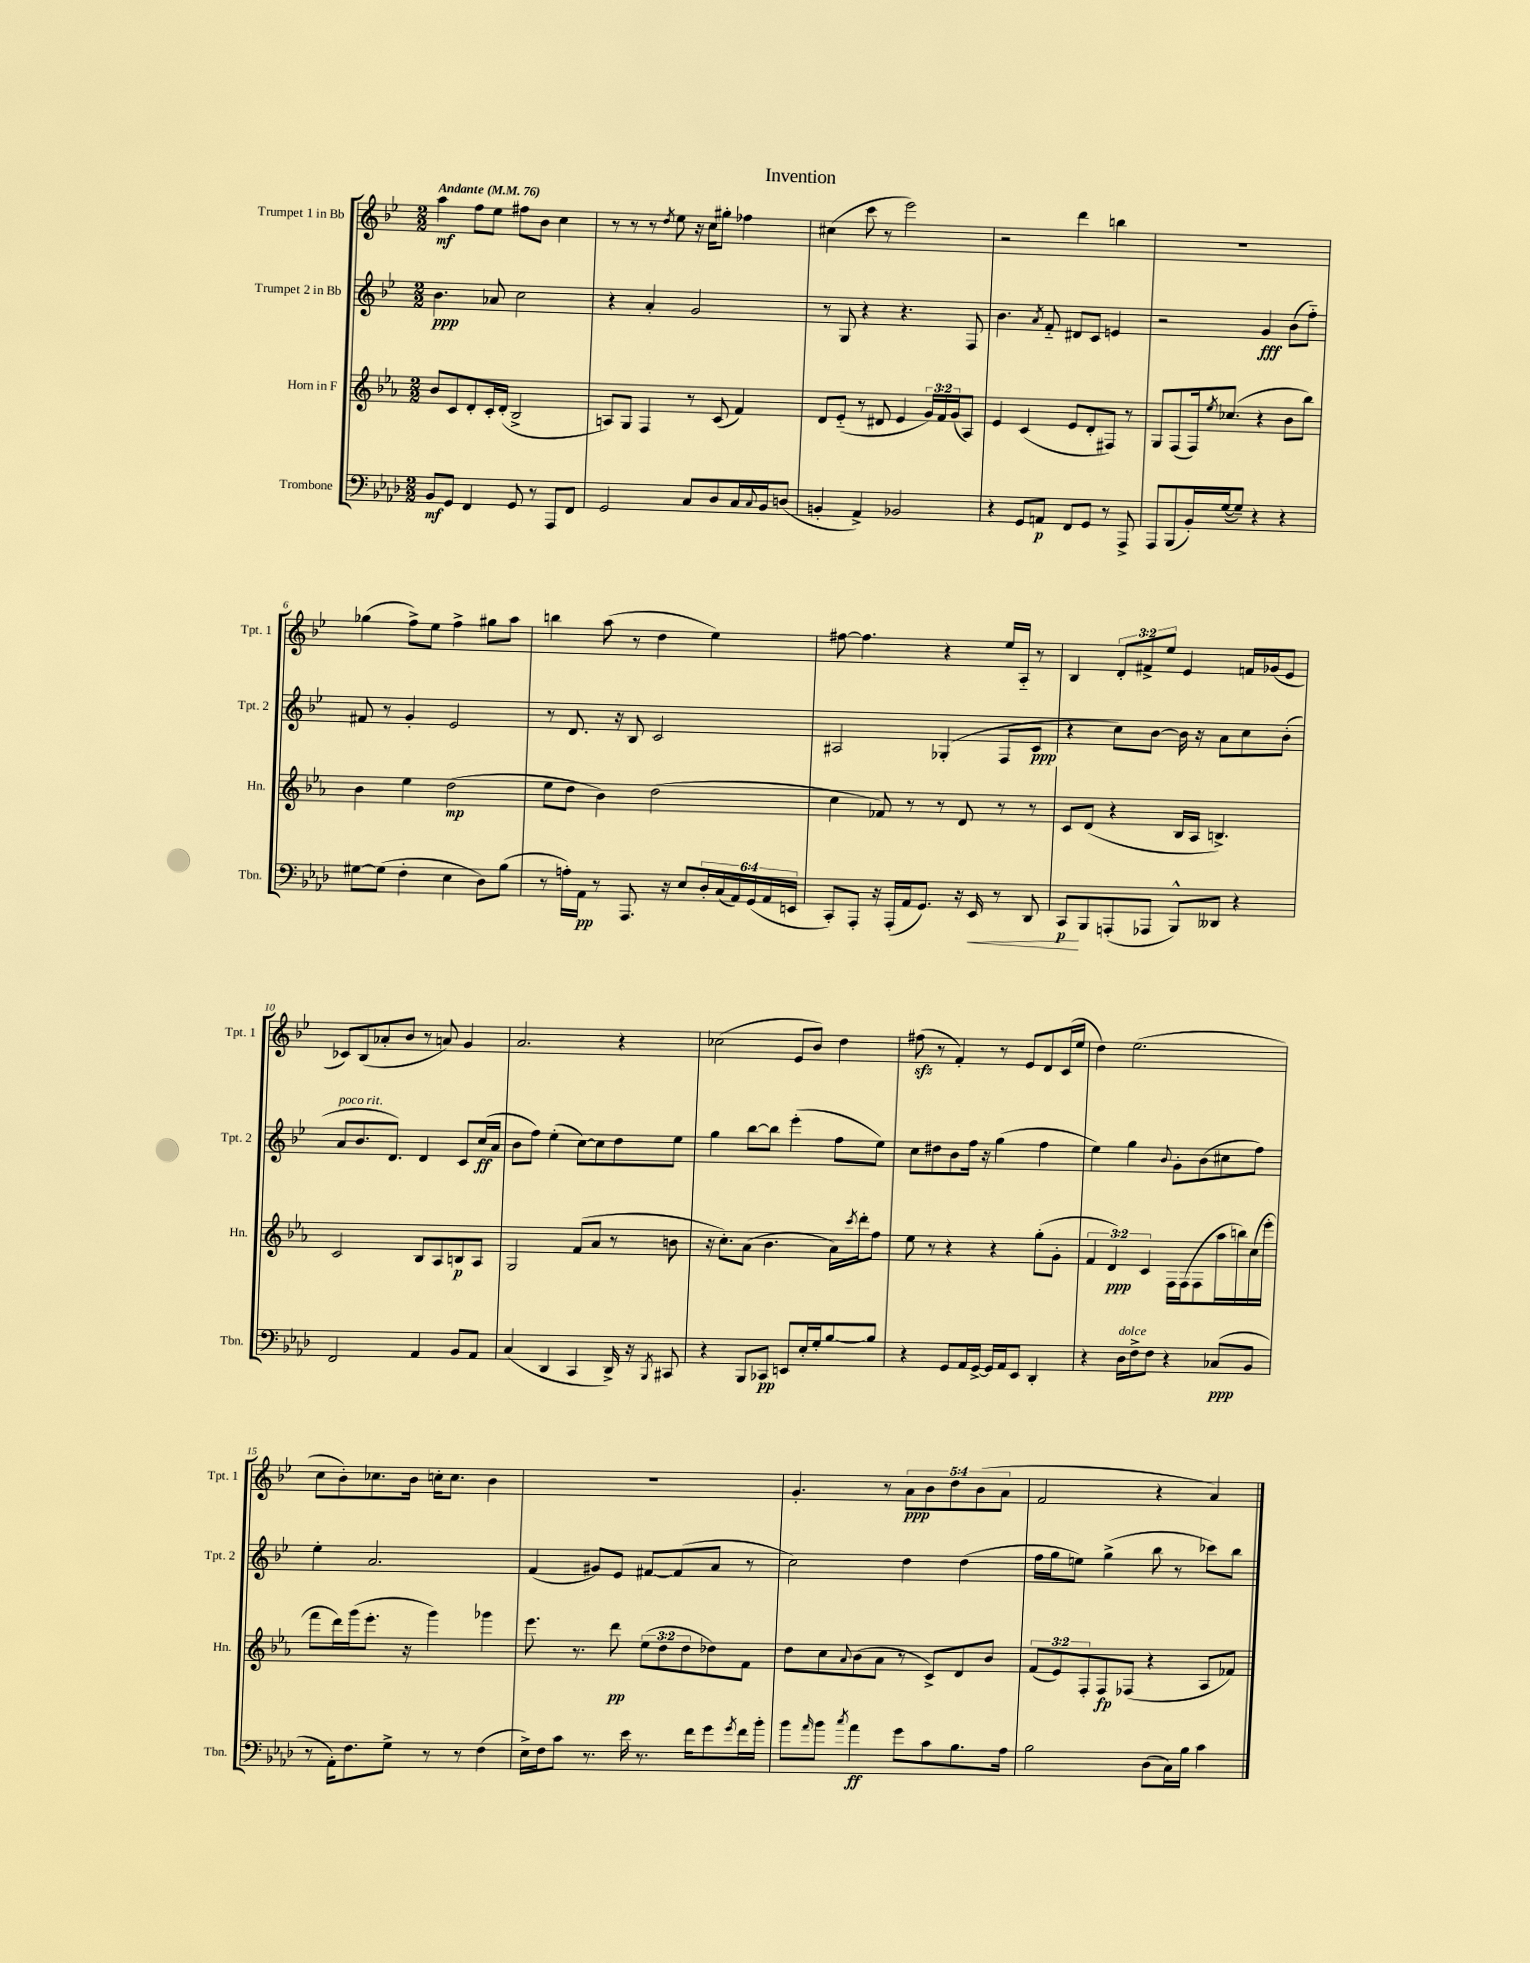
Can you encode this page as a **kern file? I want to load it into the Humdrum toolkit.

**kern	**kern	**kern	**kern
*staff4	*staff3	*staff2	*staff1
*clefF4	*clefG2	*clefG2	*clefG2
*k[b-e-a-d-]	*k[b-e-a-]	*k[b-e-]	*k[b-e-]
*M2/2	*M2/2	*M2/2	*M2/2
*MM76	*MM76	*MM76	*MM76
8BB-/L	8b-/L	4.b-\	4aa\
8GG/J	8c/	.	.
4FF/	8d'/	.	8ff\L
.	16c'/L	8a-/	8ee-\J
.	(16d'/JJ	.	.
8GG/	2B-^/	2cc\	8ff#\L
8r	.	.	8b-\J
8AAA-/L	.	.	4cc\
8FF/J	.	.	.
=	=	=	=
2GG/	8A/L)	4r	8r
.	8G/J	.	8r
.	4F/	4a'/	8r
.	.	.	8qdd/
.	.	.	8ee-\
8C/L	8r	2g/	16r
.	.	.	16cc\LK
8D-/	(8c/	.	8gg#'\J
16C/L	4f/)	.	4ff-\
8qqC/	.	.	.
16BB-/J	.	.	.
(8D/J	.	.	.
=	=	=	=
4BB'/	8d/L	8r	(4cc#\
.	(8e-'~/J	8G/	.
4AA-^/)	8r	4r	8ccc\
.	8d#/	.	8r
2BB-/	4e-/	4.r	2eee-\)
.	24g/LL)	.	.
.	24f/	.	.
.	(24g/J	.	.
.	8A-/J)	8F/	.
=	=	=	=
4r	4e-/	4.b-\	2r
8GG/L	(4c/	.	.
.	.	8qa/	.
8AA/J	.	8f'~/	.
8FF/L	8e-/L	8d#/L	4ddd\
8GG/J	8d'/	8c/J	.
8r	8F#/J)	4e/	4bb\
8AAA-^/	8r	.	.
=	=	=	=
8AAA-/L	8G/L	2r	1r
(8BBB-/	(8F/	.	.
16BB-'/L)	16F/k)	.	.
.	8qee-/	.	.
([16G/J	(8.cc-/J	.	.
8G~/]J)	.	.	.
4r	4r	4g/	.
4r	8b-\L	(8b-\L	.
.	8bb-\J)	8ff'~\J)	.
=	=	=	=
[8G#\L	4b-\	8f#/	(4gg-\
(8G#\]J	.	8r	.
4F'\	4ee-\	4g'/	8ff^\L)
.	.	.	8ee-\J
4E-\	(2dd\	2e-/	4ff^\
8D-\L)	.	.	8gg#\L
(8B-\J	.	.	8aa\J
=	=	=	=
8r	8ee-\L	8r	4bb\
16A'\LL)	8dd\J	8.d/	.
16AA-\JJ	.	.	.
8r	4b-\)	.	(8aa\
.	.	16r	.
8.AAA-/	.	8B-/	8r
.	(2dd\	2c/	4dd\
16r	.	.	.
8E-/L	.	.	.
24D-'/L	.	.	4ee-\)
(24C/	.	.	.
24AA-/)	.	.	.
(24GG/	.	.	.
24AA-/	.	.	.
24EE/JJ	.	.	.
=	=	=	=
8CC'/L)	4cc\	2A#/	[8ff#\
8AAA-'/J	.	.	4.ff#\]
16r	8f-/)	.	.
(16AAA-'/LL	.	.	.
16AA-/J	8r	.	.
8.GG/J)	.	.	.
.	8r	(4G-'/	4r
16r	8d/	.	.
16EE-/	.	.	.
8r	8r	8F/L	16ee-/LL
.	.	.	16A'~/JJ
8DD-/	8r	8c/J	8r
=	=	=	=
8CC/L	8c/L	4r	4B-/
8BBB-/	(8d/J	.	.
(8AAA'/	4r	8cc\L)	12d'/L
.	.	.	12f#^/
8AAA-/J	.	[8b-\J	.
.	.	.	12ee-/J
8BBB-^^/L)	16B-/LL	16b-\]	4e-/
.	16A-/JJ	16r	.
8DD--/J	4.B^/)	8a\L	.
4r	.	8cc\	16f/LL
.	.	.	(16g-/J
.	.	(8b-'\J	8e-/J
=	=	=	=
2FF/	2c/	8a/L	8c-/L)
.	.	8.b-/	(8B-/
.	.	.	8a-'/
.	.	8.d/J)	.
.	.	.	8b-/J
4AA-/	8B-/L	4d/	8r
.	8A-/	.	8a/)
8BB-/L	8B/	8c/L	4g/
8AA-/J	8A-/J	(16cc/L	.
.	.	16a/JJ	.
=	=	=	=
(4C/	2G/	8b-\L	2.a/
.	.	8ff\J)	.
4DD-/	.	(4ee-'\	.
4CC/	(8f/L	[8cc\L)	.
.	8a-/J	8cc\]	.
16DD-^/)	8r	8dd\	4r
16r	.	.	.
8qBBB-/	.	.	.
8CC#/	8b\	8ee-\J	.
=	=	=	=
4r	16r	4gg\	(2cc-\
.	8.cc'\L)	.	.
8BBB-/L	(8a-\J	[8bb-\L	.
8CC-/J	4.b-\	8bb-\]J	.
8EE/L	.	(4eee-'\	8e-/L
16E-'/L	.	.	8b-/J)
16G'/J	.	.	.
[8B-/	16a-\LL)	8ff\L	4dd\
.	8qccc/	.	.
.	16ddd'\J	.	.
8B-/]J	8ff\J	8ee-\J)	.
=	=	=	=
4r	8ee-\	8cc\L	(8ff#\
.	8r	8dd#\	8r
8GG/L	4r	8b-\	4f'/)
16AA-/L	.	16ff\Jk	.
[16GG^/JJ	.	16r	.
16GG/]LL	4r	(4gg\	8r
16AA-/J	.	.	.
8EE-/J	.	.	8e-/L
4DD-'/	(8gg'\L	4ff\	8d/
.	8g'\J	.	(16c/L
.	.	.	16ee-/JJ
=	=	=	=
4r	6f/	4ee-\)	4dd\)
.	6d/)	.	.
16D-\LL	.	4gg\	(2.ee-\
16F^\J	.	.	.
.	6c/	.	.
8F\J	.	.	.
.	.	8qqb-/	.
4r	16F\LL	8g'\L	.
.	(16F\J	.	.
.	8F\	(8b-\	.
(8C-/L	16aa-\L	8cc#\	.
.	16bb\)	.	.
8BB-/J	(16cc\	8ff\J)	.
.	16eee-'\JJ	.	.
=	=	=	=
8r	8fff\L	4ee-'\	8cc\L
16AA-'\LK)	16ddd\L)	.	8b-'\)
8.F\	(16ggg\J	.	.
.	8.eee-'\J	2.a/	8.cc-\
8G^\J	.	.	.
.	16r	.	16b-\Jk
8r	4ggg\)	.	16cc'\LK
.	.	.	8.cc\J
8r	.	.	.
(4F\	4ggg-\	.	4b-\
=	=	=	=
16E-^\LL)	8.eee-\	(4f/	1r
16F\J	.	.	.
8c\J	.	.	.
.	8.r	.	.
8.r	.	8g#/L)	.
.	8ddd\	8e-/J	.
16e-\	.	.	.
8.r	(12ee-\L	[8f#/L	.
.	12dd\	.	.
.	.	(8f#/]	.
.	12dd\	.	.
16f\LK	.	.	.
8g\	8dd-\)	8a/J	.
8qg/	.	.	.
16f\L	8f\J	8r	.
16b-'\JJ	.	.	.
=	=	=	=
8b-\L	8dd\L	2cc\)	4.g'/
16qqa-/	.	.	.
8b-\J	8cc\	.	.
8qcc/	8qqa-/	.	.
4a-\	(8b-\	.	.
.	8a-\J	.	8r
8g\L	8r	4dd\	10a\L
.	.	.	10b-\
8c\	8c^/L)	.	.
.	.	.	10dd\
8.B-\	8d/	(4dd\	.
.	.	.	(10b-\
.	8b-/J	.	.
.	.	.	10a\J
16A-\Jk	.	.	.
=	=	=	=
2B-\	(12f/L	16ff\LL	2f/
.	.	16gg\J	.
.	12e-/)	.	.
.	.	8ee\J)	.
.	12F'/	.	.
.	8F/	(4gg^\	.
.	(8F-/J	.	.
(8D-\L	4r	8bb-\	4r
16C\L)	.	8r	.
16B-\JJ	.	.	.
4c\	8A-/L	8ccc-\L)	4a/)
.	8f-/J)	8bb-\J	.
==	==	==	==
*-	*-	*-	*-
